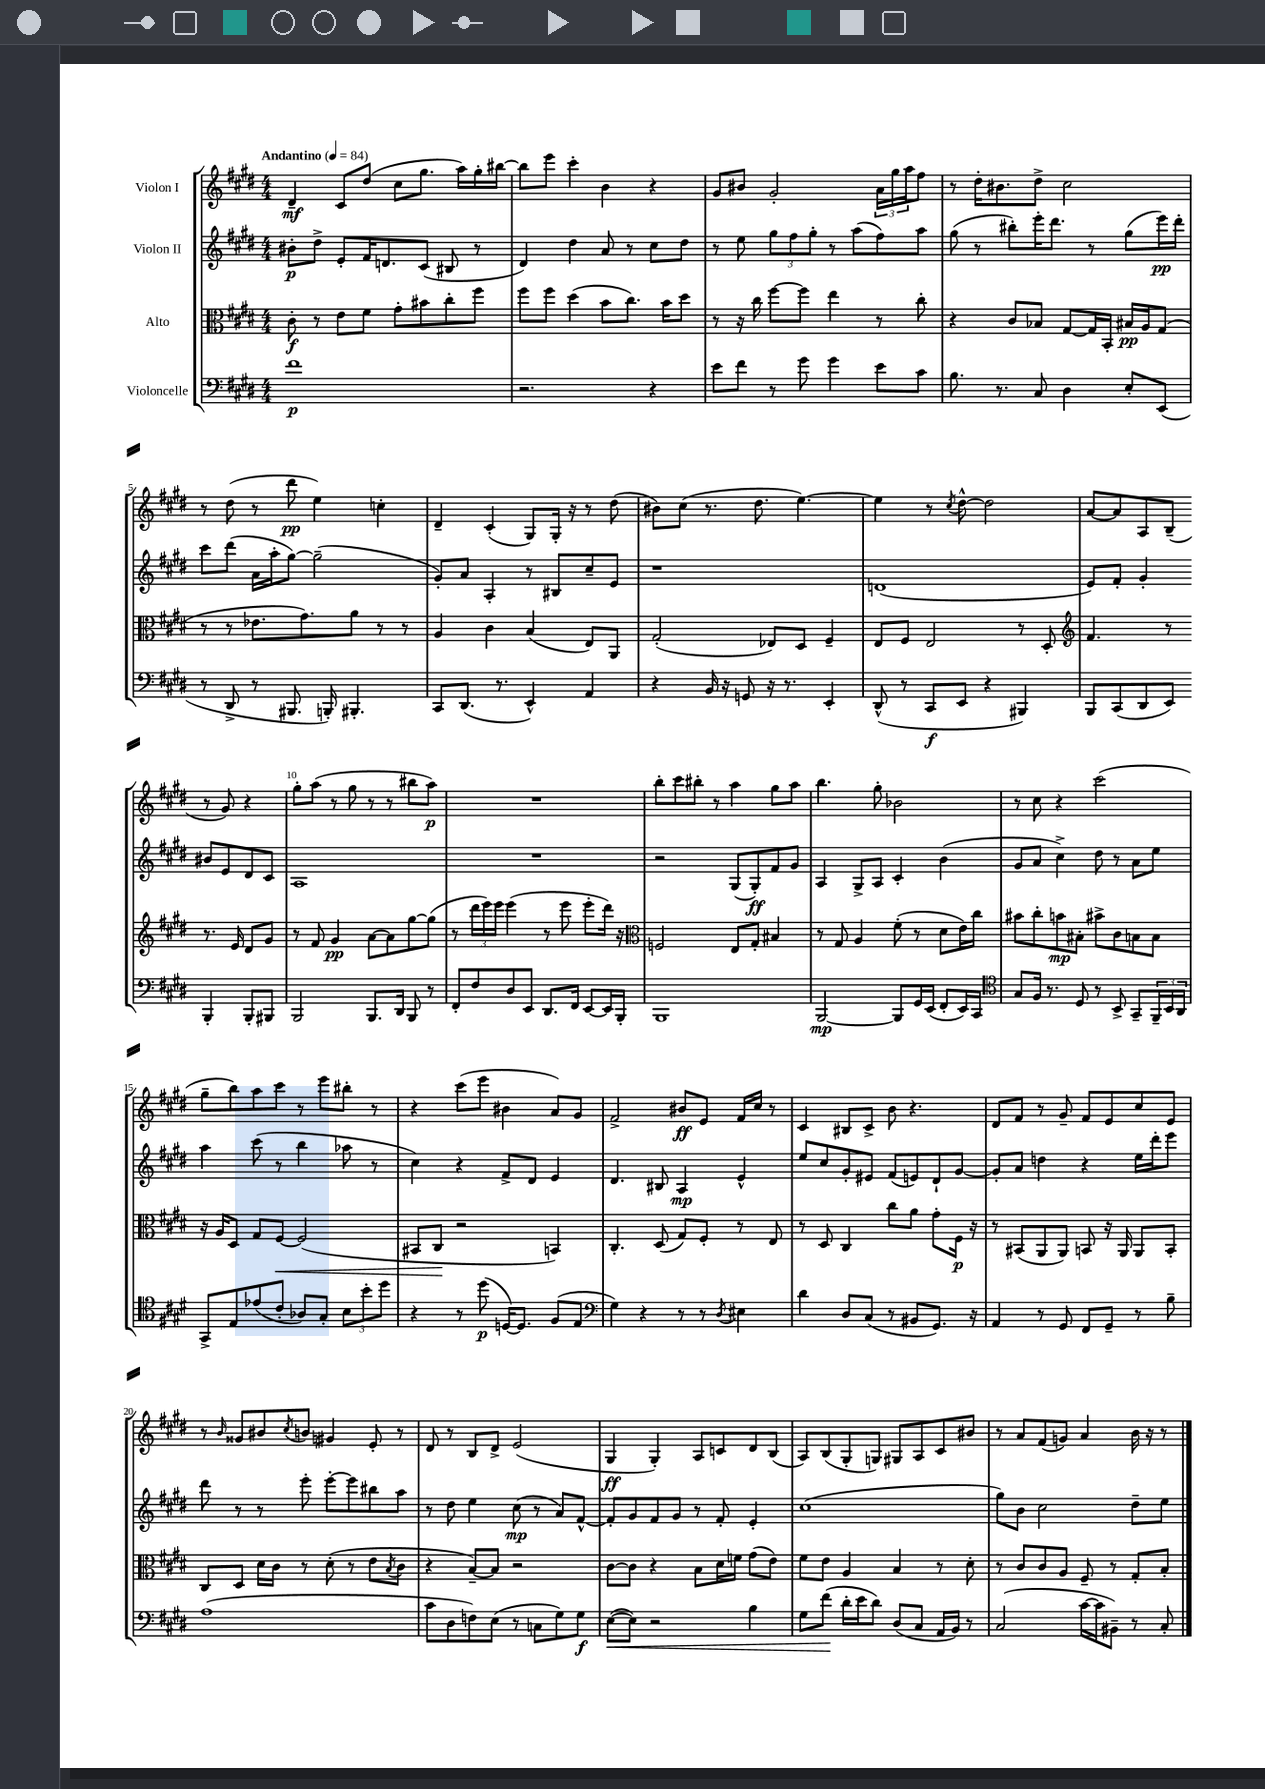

**kern	**kern	**kern	**kern
*staff4	*staff3	*staff2	*staff1
*clefF4	*clefC3	*clefG2	*clefG2
*k[f#c#g#d#]	*k[f#c#g#d#]	*k[f#c#g#d#]	*k[f#c#g#d#]
*M4/4	*M4/4	*M4/4	*M4/4
*MM84	*MM84	*MM84	*MM84
1f#	8c#'	8b#'	4d#~
.	8r	8dd#^	.
.	8e	8e'	8c#
.	8f#	16f#	(8dd#
.	.	8.d	.
.	8g#'	.	8cc#
.	8b#	(8c#	8.gg#
.	8cc#'	8B#	.
.	.	.	16aa)
.	8ff#	8r	16gg#'
.	.	.	[16bb#
=	=	=	=
2.r	8ff#	4d#)	8bb#]
.	8ff#	.	8eee
.	(4dd#	4dd#	4ccc#'
.	8b	8a	4b
.	8.cc#)	8r	.
4r	.	8cc#	4r
.	16b	.	.
.	8dd#	8dd#	.
=	=	=	=
8e	8r	8r	8g#
8f#	16r	8ee	8b#
.	16cc#	.	.
8r	[8ff#	12gg#	2g#'
.	.	12ff#	.
8g#	8ff#]	.	.
.	.	12gg#'	.
4g#	4ee	8r	.
.	.	(8aa	.
8e	8r	8ff#)	24a
.	.	.	24gg#
.	.	.	24aa
8c#	8cc#'	8aa	8ff#
=	=	=	=
8.B	4r	(8gg#	8r
.	.	8r	16dd#'
8.r	.	.	8.b#
.	8c#	8bb#')	.
8C#	8B-	16eee'	8dd#^
.	.	8.ddd#	.
4D#	[8G#	.	2cc#
.	16G#]	8r	.
.	16BB'	.	.
8E'	16B#	(8gg#	.
.	16A	.	.
(8EE	(8G#	16eee)	.
.	.	16ddd#'	.
=	=	=	=
8r	8r	8ccc#	8r
8DD#^	8r	(8ddd#	(8dd#
8r	8.e-	16a	8r
.	.	16aa'	.
8.BBB#	.	[8gg#)	8ddd#
.	8.g#)	.	.
.	.	(2gg#~]	4ee)
16BBB')	.	.	.
4.BBB#'	8a	.	.
.	8r	.	4cc'
.	8r	.	.
=	=	=	=
8CC#	4A	8g#')	4d#~
(8.DD#	.	8a	.
.	4c#	4A'	(4c#'
8.r	.	.	.
4EE^^)	(4B	8r	8G#)
.	.	8B#	16G#'
.	.	.	16r
4AA	8E)	8cc#~	8r
.	8AA	8e	(8dd#
=	=	=	=
4r	(2G#'	1r	8b#)
.	.	.	(8cc#
16BB	.	.	8.r
16r	.	.	.
8GG	.	.	.
.	.	.	8.dd#
16r	8E-)	.	.
8.r	.	.	.
.	8D#	.	[4.ee)
4EE'	4F#~	.	.
=	=	=	=
(8DD#^^	8E	(1d	4ee]
8r	8F#	.	.
8CC#	2E	.	8r
.	.	.	8qcc#
8EE	.	.	[8dd#^^
4r	.	.	2dd#]
4BBB#)	8r	.	.
.	8D#'	.	.
=	=	=	=
*	*clefG2	*	*
8BBB	4.f#	8e)	[8a
(8CC#	.	8f#'	8a]
8DD#	.	4g#'	8A
8EE)	8r	.	(8B~
4BBB'	8.r	8b#	8r
.	.	8e	8g#)
.	16e	.	.
8BBB'	8d#	8d#	4r
8BBB#	8g#	8c#	.
=	=	=	=
2BBB	8r	1A	8gg#'
.	8f#	.	(8aa
.	4g#	.	8r
.	.	.	8gg#
8.BBB	[8a	.	8r
.	8a]	.	8r
16DD#	.	.	.
8BBB	[8gg#	.	8bb#
8r	(8gg#]	.	8aa)
=	=	=	=
8FF#'	8r	1r	1r
8F#	24ddd#	.	.
.	24eee)	.	.
.	24eee	.	.
8D#	(4eee	.	.
8EE	.	.	.
8.DD#	8r	.	.
.	8eee	.	.
16FF#	.	.	.
[8EE	8eee'	.	.
16EE]	16ddd#)	.	.
16BBB'	16r	.	.
=	=	=	=
*	*clefC3	*	*
1BBB	2F	2r	8bb'
.	.	.	8ccc#
.	.	.	8bb#'
.	.	.	8r
.	8E	(8G#	4aa
.	8G#'	8G#')	.
.	4B#	8f#	8gg#
.	.	8g#	8aa
=	=	=	=
[2BBB	8r	4A	4.bb
.	8G#	.	.
.	4A	8G#^	.
.	.	8A	8gg#'
8BBB]	(8f#'	4c#'	2b-
16GG#	8r	.	.
(16EE	.	.	.
8FF#'	8d#	(4b	.
16EE)	16e)	.	.
16CC#	16cc#	.	.
=	=	=	=
*clefC4	*	*	*
8G#	8b#	8g#	8r
16F#	8cc#'	8a	8cc#
8.r	.	.	.
.	8b	4cc#^)	4r
8D#	8B#'	.	.
8r	8b#^	8dd#	(2ccc#
8BB^	8c#	8r	.
8GG#~	8B	8a	.
24FF#~	8B	8ee	.
24BB	.	.	.
24AA	.	.	.
=	=	=	=
8GG#^	16r	4aa	8gg#~
.	16A	.	.
8E	8D#	.	8bb)
(8e-	8G#	(8ccc#	8aa
8c#'	[8F#	8r	8ccc#
8A-)	(2F#]	4bb	8r
8G#'	.	.	8eee
12B	.	8aa-	8bb#'
12b'	.	.	.
.	.	8r	8r
12dd#	.	.	.
=	=	=	=
4r	8BB#	4cc#)	4r
.	8C#	.	.
8r	2r	4r	(8ccc#
(8dd#	.	.	8eee
[16D)	.	8f#^	4b#
8.D]	.	.	.
.	.	8d#	.
(8F#	4BB)	4e	8a)
8E	.	.	8g#
=	=	=	=
*clefF4	*	*	*
4G#)	4.C#'	4.d#	2f#^
4r	.	.	.
.	(8D#	8B#	.
8r	8G#)	4A	8b#
8r	8F#'	.	8e
8qD#	.	.	.
4E#	8r	4e^^	16f#
.	.	.	16cc#
.	8E	.	8r
=	=	=	=
4d#	8r	8ee	4c#
.	8D#	8cc#	.
8D#	4C#	8g#'	8B#
(8C#	.	8e#	8c#^
8r	8cc#	(8f#	8b
8BB#	8a	8e)	4.r
8.GG#)	8g#'	8d#`	.
.	16F#	[8g#	.
16r	16r	.	.
=	=	=	=
4AA	8r	8g#']	8d#
.	(8BB#	8a	8f#
8r	8AA	4dd	8r
8GG#	8AA)	.	8g#~
8FF#	8BB	4r	8f#
8GG#~	16r	.	8e
.	16AA	.	.
8r	8AA	16ee	8cc#
.	.	16ddd#'	.
8B~	8BB'	8eee	8e
=	=	=	=
(1A	8C#	8ddd#	8r
.	.	.	16qqb
.	8D#	8r	8g##
.	16d#	8r	8b#
.	16c#	.	.
.	.	.	8qcc#
.	8r	8eee'	8b
.	(8d#'	[8eee'	4g#
.	8r	8eee]	.
.	8e	8bb#	8e'
.	8qB	.	.
.	8c#	8aa	8r
=	=	=	=
8c#	4r	8r	8d#
8D#	.	8dd#	8r
8F)	[8B~)	4ee	8B
(8E	8B]	.	8d#^
8r	2r	(8cc#	(2e
8C	.	8r	.
8G#)	.	8a)	.
8G#	.	[8f#^^	.
=	=	=	=
([8E	[8c#	8f#']	4G#
8E])	8c#]	8g#	.
2r	4r	8f#	4G#')
.	.	8g#	.
.	8B	8r	8A
.	16d#	8f#'	8c
.	16f	.	.
4B	(8g#	4e'	8d#
.	8e)	.	(8B
=	=	=	=
8G#	8f#	(1cc#	8A)
(8f#	8e	.	(8B
16d#'	4A	.	8G#'
16e	.	.	.
8d#)	.	.	8G)
(8D#	4B	.	8G#
8C#	.	.	8A
16AA	8r	.	8c#
16BB)	.	.	.
8r	8d#'	.	8b#
=	=	=	=
(2C#	8r	8gg#)	8r
.	8c#	8b	8a
.	8c#	2cc#	(8f#
.	8A	.	8g)
[16c#	8F#~	.	4a
16c#]	.	.	.
8BB#~)	8r	.	.
8r	8G#'	8dd#~	16b
.	.	.	16r
8C#'	8B'	8ee	8r
==	==	==	==
*-	*-	*-	*-
